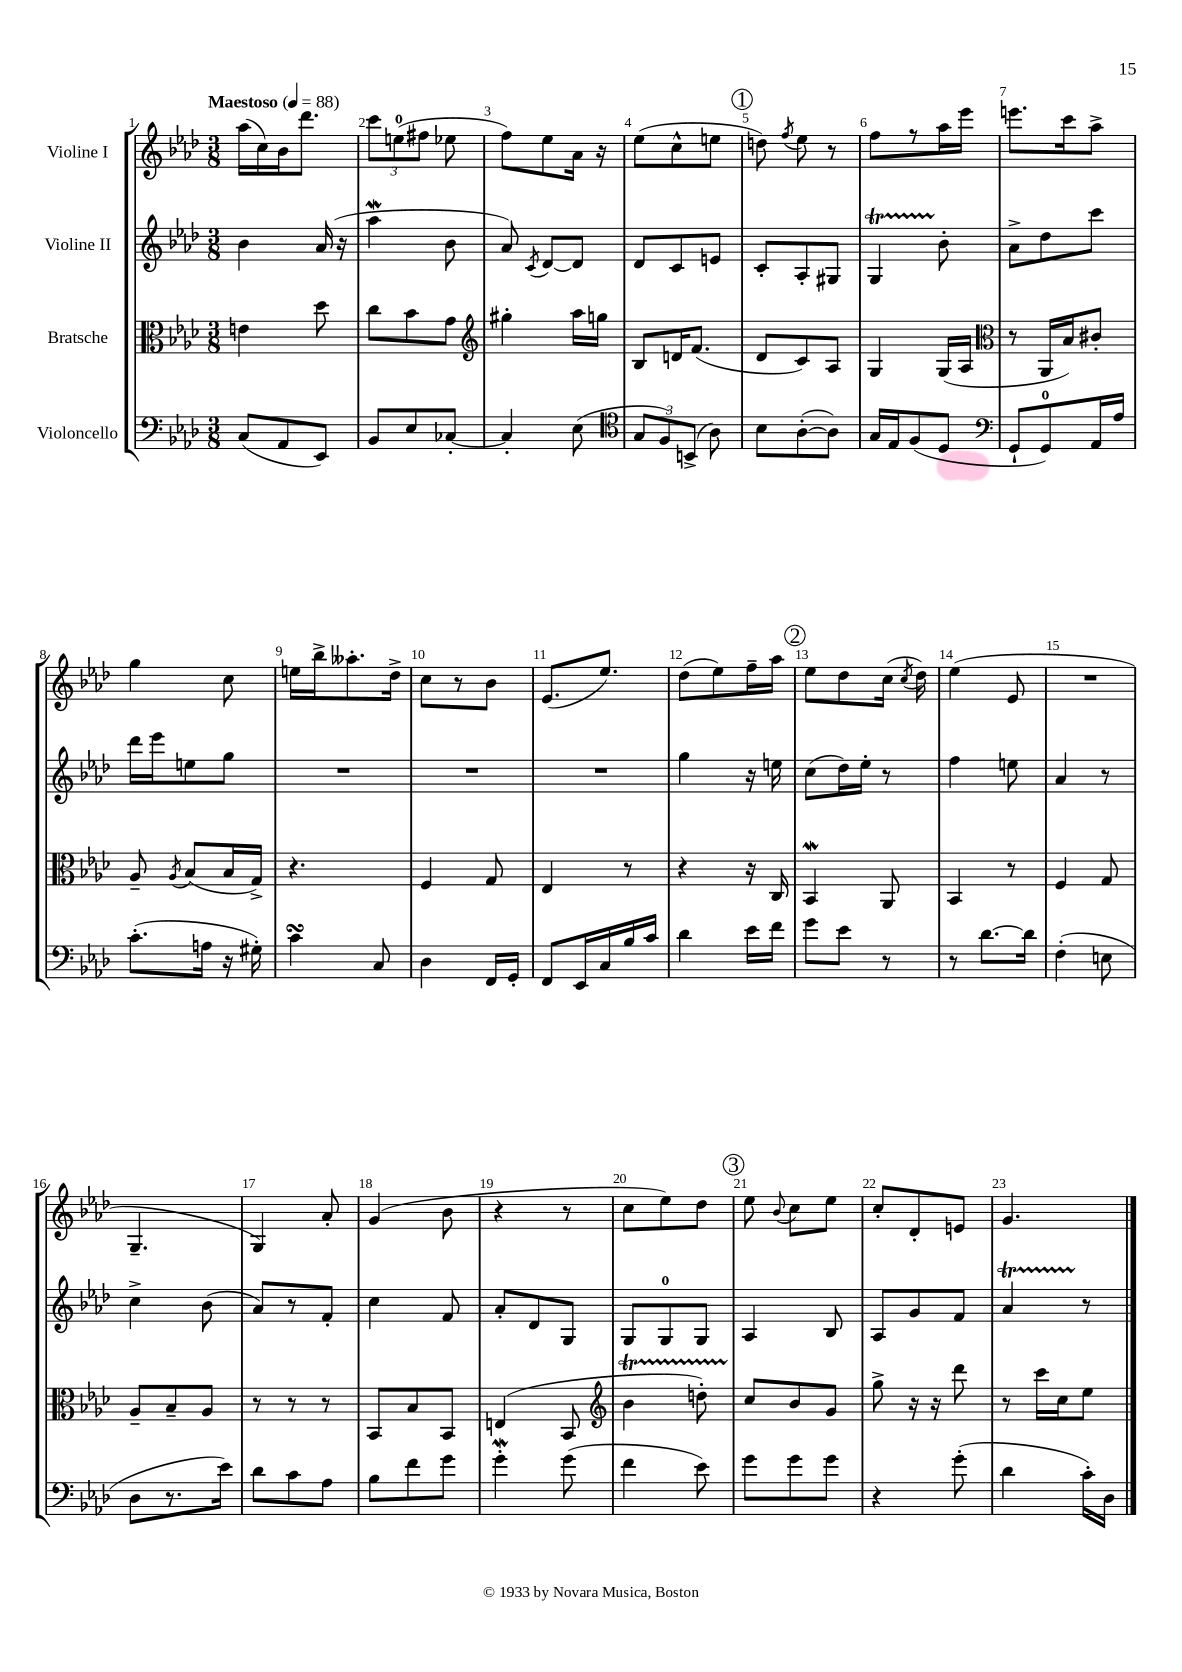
<<
\new StaffGroup <<
\new Staff = "s0" \with { instrumentName = "Violine I" } {
    \clef treble \key aes \major \numericTimeSignature \time 3/8 \tempo "Maestoso" 4 = 88
    \autoBeamOff aes''16[( c''16) bes'16 des'''8.] |
    \tuplet 3/2 { c'''8[ e''8-0( fis''8] } ees''8 |
    f''8[) ees''8 aes'16] r16 |
    ees''8[( c''8-^ e''8] |
    \mark \markup { \circle "1" } d''8) \acciaccatura { f''8 } ees''8 r8 |
    f''8[ r8 aes''16 ees'''16] |
    e'''8.[ c'''16 aes''8]-> |
    g''4 c''8 |
    e''16[ bes''16-> aeses''8.-. des''16]-> |
    c''8[ r8 bes'8] |
    ees'8.[( ees''8.]) |
    des''8[( ees''8) f''16-- aes''16] |
    \mark \markup { \circle "2" } ees''8[ des''8 c''16]( \acciaccatura { c''8 } des''16) |
    ees''4( ees'8 |
    R4. |
    g4.-- |
    g4) aes'8-. |
    g'4( bes'8 |
    r4 r8 |
    c''8[ ees''8) des''8] |
    \mark \markup { \circle "3" } ees''8 \appoggiatura { bes'8 } c''8[ ees''8] |
    c''8[-. des'8-. e'8] |
    g'4. \bar "|." |
}
\new Staff = "s1" \with { instrumentName = "Violine II" } {
    \clef treble \key aes \major \numericTimeSignature \time 3/8
    \autoBeamOff bes'4 aes'16( r16 |
    aes''4\mordent bes'8 |
    aes'8) \acciaccatura { c'8 } des'8[~ des'8] |
    des'8[ c'8 e'8] |
    \mark \markup { \circle "1" } c'8[-. aes8-. gis8] |
    g4\startTrillSpan bes'8-.\stopTrillSpan |
    aes'8[-> des''8 c'''8] |
    des'''16[ ees'''16 e''8 g''8] |
    R4. |
    R4. |
    R4. |
    g''4 r16 e''16 |
    \mark \markup { \circle "2" } c''8[( des''16) ees''16]-. r8 |
    f''4 e''8 |
    aes'4 r8 |
    c''4-> bes'8( |
    aes'8[) r8 f'8]-. |
    c''4 f'8 |
    aes'8[-. des'8 g8] |
    g8[ g8-0 g8] |
    \mark \markup { \circle "3" } aes4 bes8 |
    aes8[ g'8 f'8] |
    aes'4\startTrillSpan r8\stopTrillSpan \bar "|." |
}
\new Staff = "s2" \with { instrumentName = "Bratsche" } {
    \clef alto \key aes \major \numericTimeSignature \time 3/8
    \autoBeamOff e'4 des''8 |
    c''8[ bes'8 g'8] |
    \clef treble gis''4-. aes''16[ g''16] |
    bes8[ d'16 f'8.]( |
    \mark \markup { \circle "1" } des'8[ c'8) aes8] |
    g4 g16[( aes16] |
    \clef alto r8 aes,16[ bes16) cis'8]-. |
    aes8-- \acciaccatura { aes8 } bes8[( bes16 g16]->) |
    r4. |
    f4 g8 |
    ees4 r8 |
    r4 r16 c16 |
    \mark \markup { \circle "2" } bes,4\mordent aes,8 |
    bes,4 r8 |
    f4 g8 |
    aes8[-- bes8-- aes8] |
    r8 r8 r8 |
    bes,8[ bes8 bes,8] |
    e4( bes,8 |
    \clef treble bes'4\startTrillSpan d''8-.) |
    \mark \markup { \circle "3" } c''8[\stopTrillSpan bes'8 g'8] |
    g''8-> r16 r16 des'''8 |
    r8 c'''16[ c''16 ees''8] \bar "|." |
}
\new Staff = "s3" \with { instrumentName = "Violoncello" } {
    \clef bass \key aes \major \numericTimeSignature \time 3/8
    \autoBeamOff c8[( aes,8 ees,8]) |
    bes,8[ ees8 ces8]~-. |
    ces4-. ees8( |
    \clef tenor \tuplet 3/2 { g8[ f8) b,8]->( } aes8) |
    \mark \markup { \circle "1" } bes8[ aes8~-.( aes8]) |
    g16[ ees16 f8( des8] |
    \clef bass g,8[-! g,8-0) aes,16 aes16] |
    c'8.[-.( a16] r16 gis16-.) |
    c'4\turn c8 |
    des4 f,16[ g,16]-. |
    f,8[ ees,16 c16 bes16 c'16] |
    des'4 ees'16[ f'16] |
    \mark \markup { \circle "2" } g'8[ ees'8] r8 |
    r8 des'8.[~ des'16] |
    f4-.( e8 |
    des8[ r8. ees'16]) |
    des'8[ c'8 aes8] |
    bes8[ f'8 g'8] |
    g'4-.\mordent g'8( |
    f'4 ees'8) |
    \mark \markup { \circle "3" } g'8[ g'8 g'8] |
    r4 g'8-.( |
    des'4 c'16[-.) des16] \bar "|." |
}
>>
>>
\layout { \context { \Score \override BarNumber.break-visibility = ##(#f #t #t) barNumberVisibility = #all-bar-numbers-visible } }
